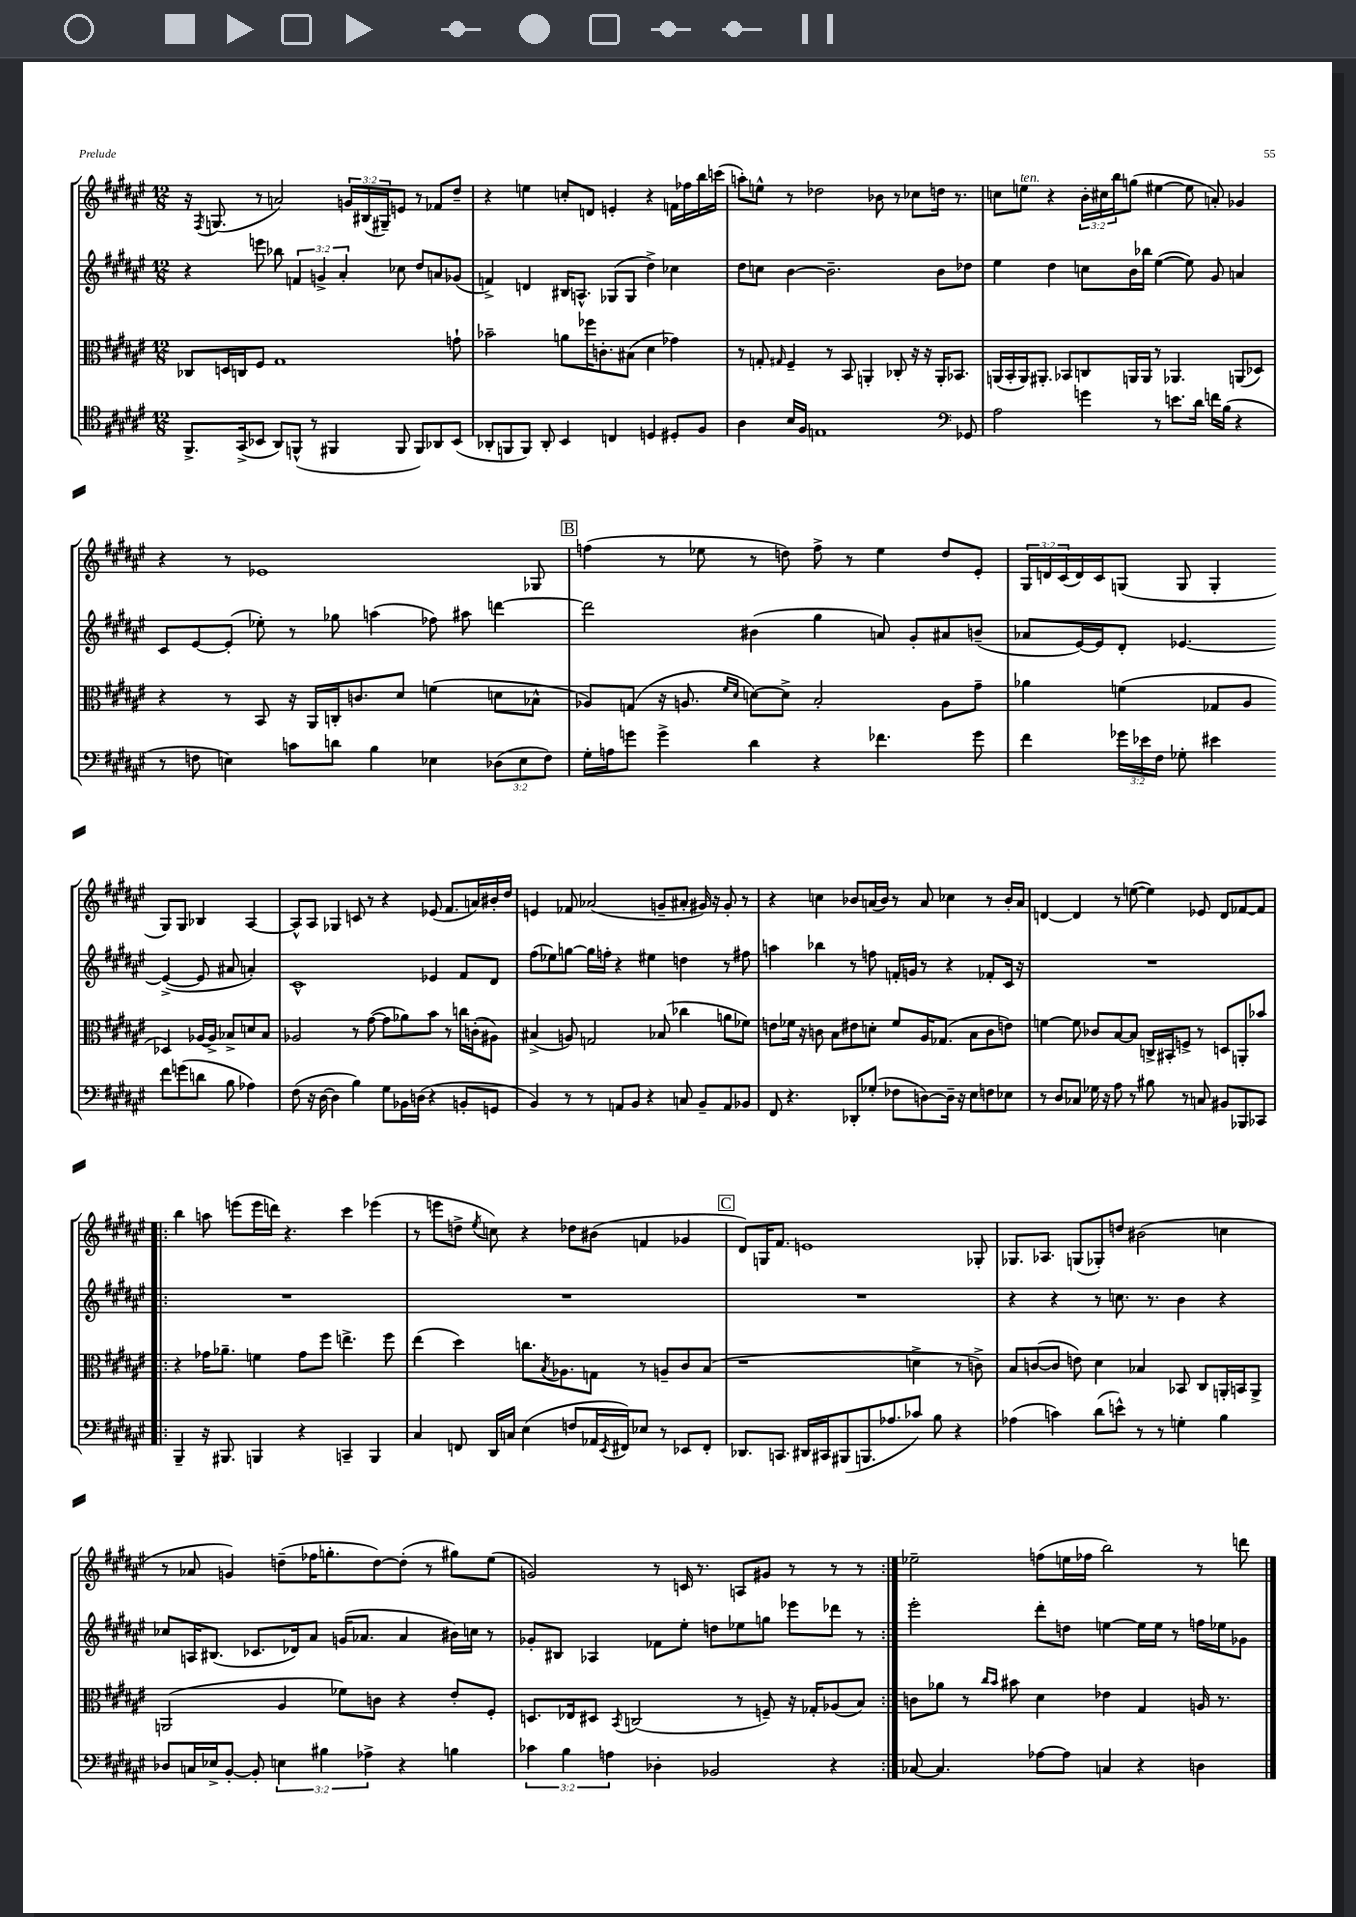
<<
\new StaffGroup <<
\new Staff = "s0" {
    \clef treble \key fis \major \numericTimeSignature \time 12/8 \override Staff.TupletNumber.text = #tuplet-number::calc-fraction-text
    r16 \acciaccatura { fis8 } g8.( r8 a'2) \tuplet 3/2 { g'16 bis16( gis16--) } e'8 r8 fes'8 dis''8-- |
    r4 e''4 c''8-. d'8 e'4-. r4 f'16 fes''16 b''16 c'''16( |
    a''8-.) e''8-^ r8 des''2 bes'8 r8 ces''8 d''16 r8. |
    c''8 e''8^\markup { \italic "ten." } r4 \tuplet 3/2 { b'16-. cis''16 b''16 } g''8( eis''4~ eis''8 a'8-.) ges'4 |
    r4 r8 ees'1 ges8 |
    \mark \markup { \box "B" } f''4( r8 ees''8 r8 d''8) f''8-> r8 ees''4 d''8 eis'8-. |
    \tuplet 3/2 { gis16 d'16 cis'16( } d'16) cis'16 g8( g8 g4-. g8) g8 bes4 ais4~ |
    ais8-^ ais8 ges4 c'8 r8 r4 ees'8( fis'8. a'16) bis'16-. dis''16 |
    e'4 fes'8 aes'2( g'8-- ais'8-. gis'16) r16 gis'8-. r8 |
    r4 c''4 bes'8 a'16( bes'16) r8 a'8 ces''4 r8 bes'16-. a'16 |
    d'4~ d'4 r8 e''8~( e''4) ees'8 d'8 fes'8~ fes'8 |
    \repeat volta 2 { b''4 a''8 e'''8( e'''16 d'''16) r4. cis'''4 ees'''4( |
    r8 e'''8 d''8-> \acciaccatura { eis''8 } c''8) r4 des''8 bis'8( f'4 ges'4 |
    \mark \markup { \box "C" } dis'8) g16 fis'8. e'1 ges8-. |
    ges8. aes8. g8( ges8-.) d''8 bis'2( c''4 |
    r8 aes'8 g'4) d''8--( fes''16 g''8.-. d''8~) d''8-.( r8 gis''8) eis''8( |
    g'2) r8 c'16 r8. a8 gis'8 r8 r8 r8 | }
    ees''2-- f''8( e''16 fes''16 b''2) r8 d'''8 \bar "|." |
}
\new Staff = "s1" {
    \clef treble \key fis \major \numericTimeSignature \time 12/8 \override Staff.TupletNumber.text = #tuplet-number::calc-fraction-text
    r4 e'''8 bes''8 \tuplet 3/2 { f'4 g'4-> ais'4-. } ces''8 dis''8 a'8 ges'8( |
    f'4->) d'4 bis16 a8.-^ ges8( ges8 dis''4->) ces''4 |
    dis''8 c''8 b'4~ b'2.-- b'8 des''8 |
    eis''4 dis''4 c''8 b'16 bes''16 eis''4~( eis''8) gis'8 a'4 |
    cis'8 eis'8~ eis'8-.( ees''8-.) r8 ges''8 a''4( fes''8) ais''8 d'''4~ |
    \mark \markup { \box "B" } d'''2 bis'4( gis''4 a'8) gis'8-. ais'8 b'8--( |
    aes'8 eis'16~) eis'16 dis'8-. ees'4.~ ees'4~->( ees'8 ais'8 a'4-.) |
    cis'1-^ ees'4 fis'8 dis'8 |
    fis''8( ees''8) g''8~ g''16 f''16-. r4 eis''4 d''4 r8 fis''8 |
    a''4 bes''4 r8 f''8 f'16-. g'16 r8 r4 fes'8-. cis'16 r16 |
    R1. |
    \repeat volta 2 { R1. |
    R1. |
    \mark \markup { \box "C" } R1. |
    r4 r4 r8 c''8. r8. b'4 r4 |
    ces''8 a16 bis8.( ces'8. des'16) ais'8 g'16( aes'8. aes'4 bis'16) c''16 r8 |
    ges'8-. bis8 aes4 fes'8 eis''8-. d''8 ees''8 g''8 ees'''8 des'''8 r8 | }
    eis'''2-. dis'''8-. d''8 e''4~ e''16 e''16 r8 f''16 ees''16 ges'8 \bar "|." |
}
\new Staff = "s2" {
    \clef alto \key fis \major \numericTimeSignature \time 12/8
    ces8 d16 c16 fis8 gis1 g'8-! |
    bes'2-- a'8 fes''16 c'8.-. bis8( dis'4 ges'4) |
    r8 g8-. \grace { gis16 } fis4-- r8 b,8 a,4-. ces8-. r16 r16 a,16-. bes,8. |
    a,16( b,16-. a,16) ais,8.-. bes,8 c8 a,16 a,16 r8 aes,4. a,8( des8) |
    r4 r8 b,8 r16 ais,16 c16-. c'8. dis'8 f'4( d'8 bes8-^ |
    \mark \markup { \box "B" } aes8) g8( r16 a8. \grace { fis'16 dis'16 } d'8~) d'8-> b2-. a8 gis'8-- |
    aes'4 f'4( ges8 ais8 des4) aes16~ aes16-> bes8-> d'8 bes8 |
    aes2 r8 gis'8~( gis'8 aes'8) b'8 r8 c''16 c'16-.( ais8) |
    bis4->( a8) g2 bes8( ces''4 a'8 fes'8) |
    e'8 fes'16 r16 c'8 b8 eis'8 d'8-. fes'8 ais16 ges8.( b8 c'8 e'8) |
    f'4~ f'8 ces'8 b8~ b8 c16-> bis,16-. f8-> r8 d8 a,8-. bes'8 |
    \repeat volta 2 { r4 ges'16 aes'8.-- f'4 ges'8 fis''8 e''4.-> fis''8 |
    eis''4( dis''4) c''8. \acciaccatura { b8 } aes8. g8 r8 a8-- cis'8 b8( |
    \mark \markup { \box "C" } r1 d'4-> r8 c'8->) |
    b8 c'8~( c'8 e'8) dis'4 bes4 bes,8 cis8 a,16-. b,16 a,8-> |
    a,2( ais4 fes'8) c'8 r4 eis'8-. fis8-. |
    d8. ees16 dis8 \acciaccatura { b,8 } c2( r8 f8--) r16 ges16-. aes8( b8) | }
    c'8 aes'8 r8 \grace { cis''16 b'16 } bis'8 dis'4 ees'4 gis4 a16 r8. \bar "|." |
}
\new Staff = "s3" {
    \clef tenor \key fis \major \numericTimeSignature \time 12/8 \override Staff.TupletNumber.text = #tuplet-number::calc-fraction-text
    fis,8.-> gis,16->( bes,8 ais,8) f,8-^( r8 fis,4 fis,8 fis,8) aes,8 bes,8( |
    aes,8-. f,8 f,8) aes,8-. b,4 c4 d4 dis8-. fis8 |
    ais4 b16 fis16 e1 \clef bass ges,8 |
    ais2 g'4 r8 e'8. dis'16 f'16 b16( r4 |
    r8 f8 e4) c'8 d'8 b4 ees4 \tuplet 3/2 { des8( ees8 f8) } |
    \mark \markup { \box "B" } gis16-. a16 g'8 g'4-> dis'4 r4 fes'4. g'8 |
    fis'4 \tuplet 3/2 { ges'16 ees'16 fis16 } ges8-. eis'4 fis'8 g'8( d'8 b8 aes4) |
    fis8( r16 dis16~ dis4 b4) gis8 bes,16 d16( r4 b,8-. g,8 |
    b,4) r8 r8 a,8 b,8 r4 c8 b,8-- a,8 bes,8 |
    fis,8 r4. des,8-. ges8-.( fes8 d8~) d16-- r16 eis8 f8 ees8 |
    r8 dis8 ces8 ges16 r16 ais8 r8 bis8 r8 c8 bis,8 bes,,8 ces,8 |
    \repeat volta 2 { b,,4-- r16 bis,,8. b,,4 r4 c,4-- b,,4 |
    cis4 f,8 dis,16 c16 eis4( f8 aes,16 \acciaccatura { eis,8 } fis,16) ees8 r8 ees,8 fis,8-. |
    \mark \markup { \box "C" } des,8. c,8. dis,16 cis,16 bis,,8( b,,8. aes8. ces'8) b8 r4 |
    aes4( c'4) dis'8( e'8-^) r8 r8 g4-. b4 |
    des8 c16 ees16-> b,8~-. b,8-. \tuplet 3/2 { e4 bis4 aes4-> } r4 b4 |
    \tuplet 3/2 { ces'4 b4 a4 } des4-. bes,2 r4 | }
    ces8~ ces4. aes8~ aes8 c4 r4 d4 \bar "|." |
}
>>
>>
\layout { \context { \Score \remove "Bar_number_engraver" } }
